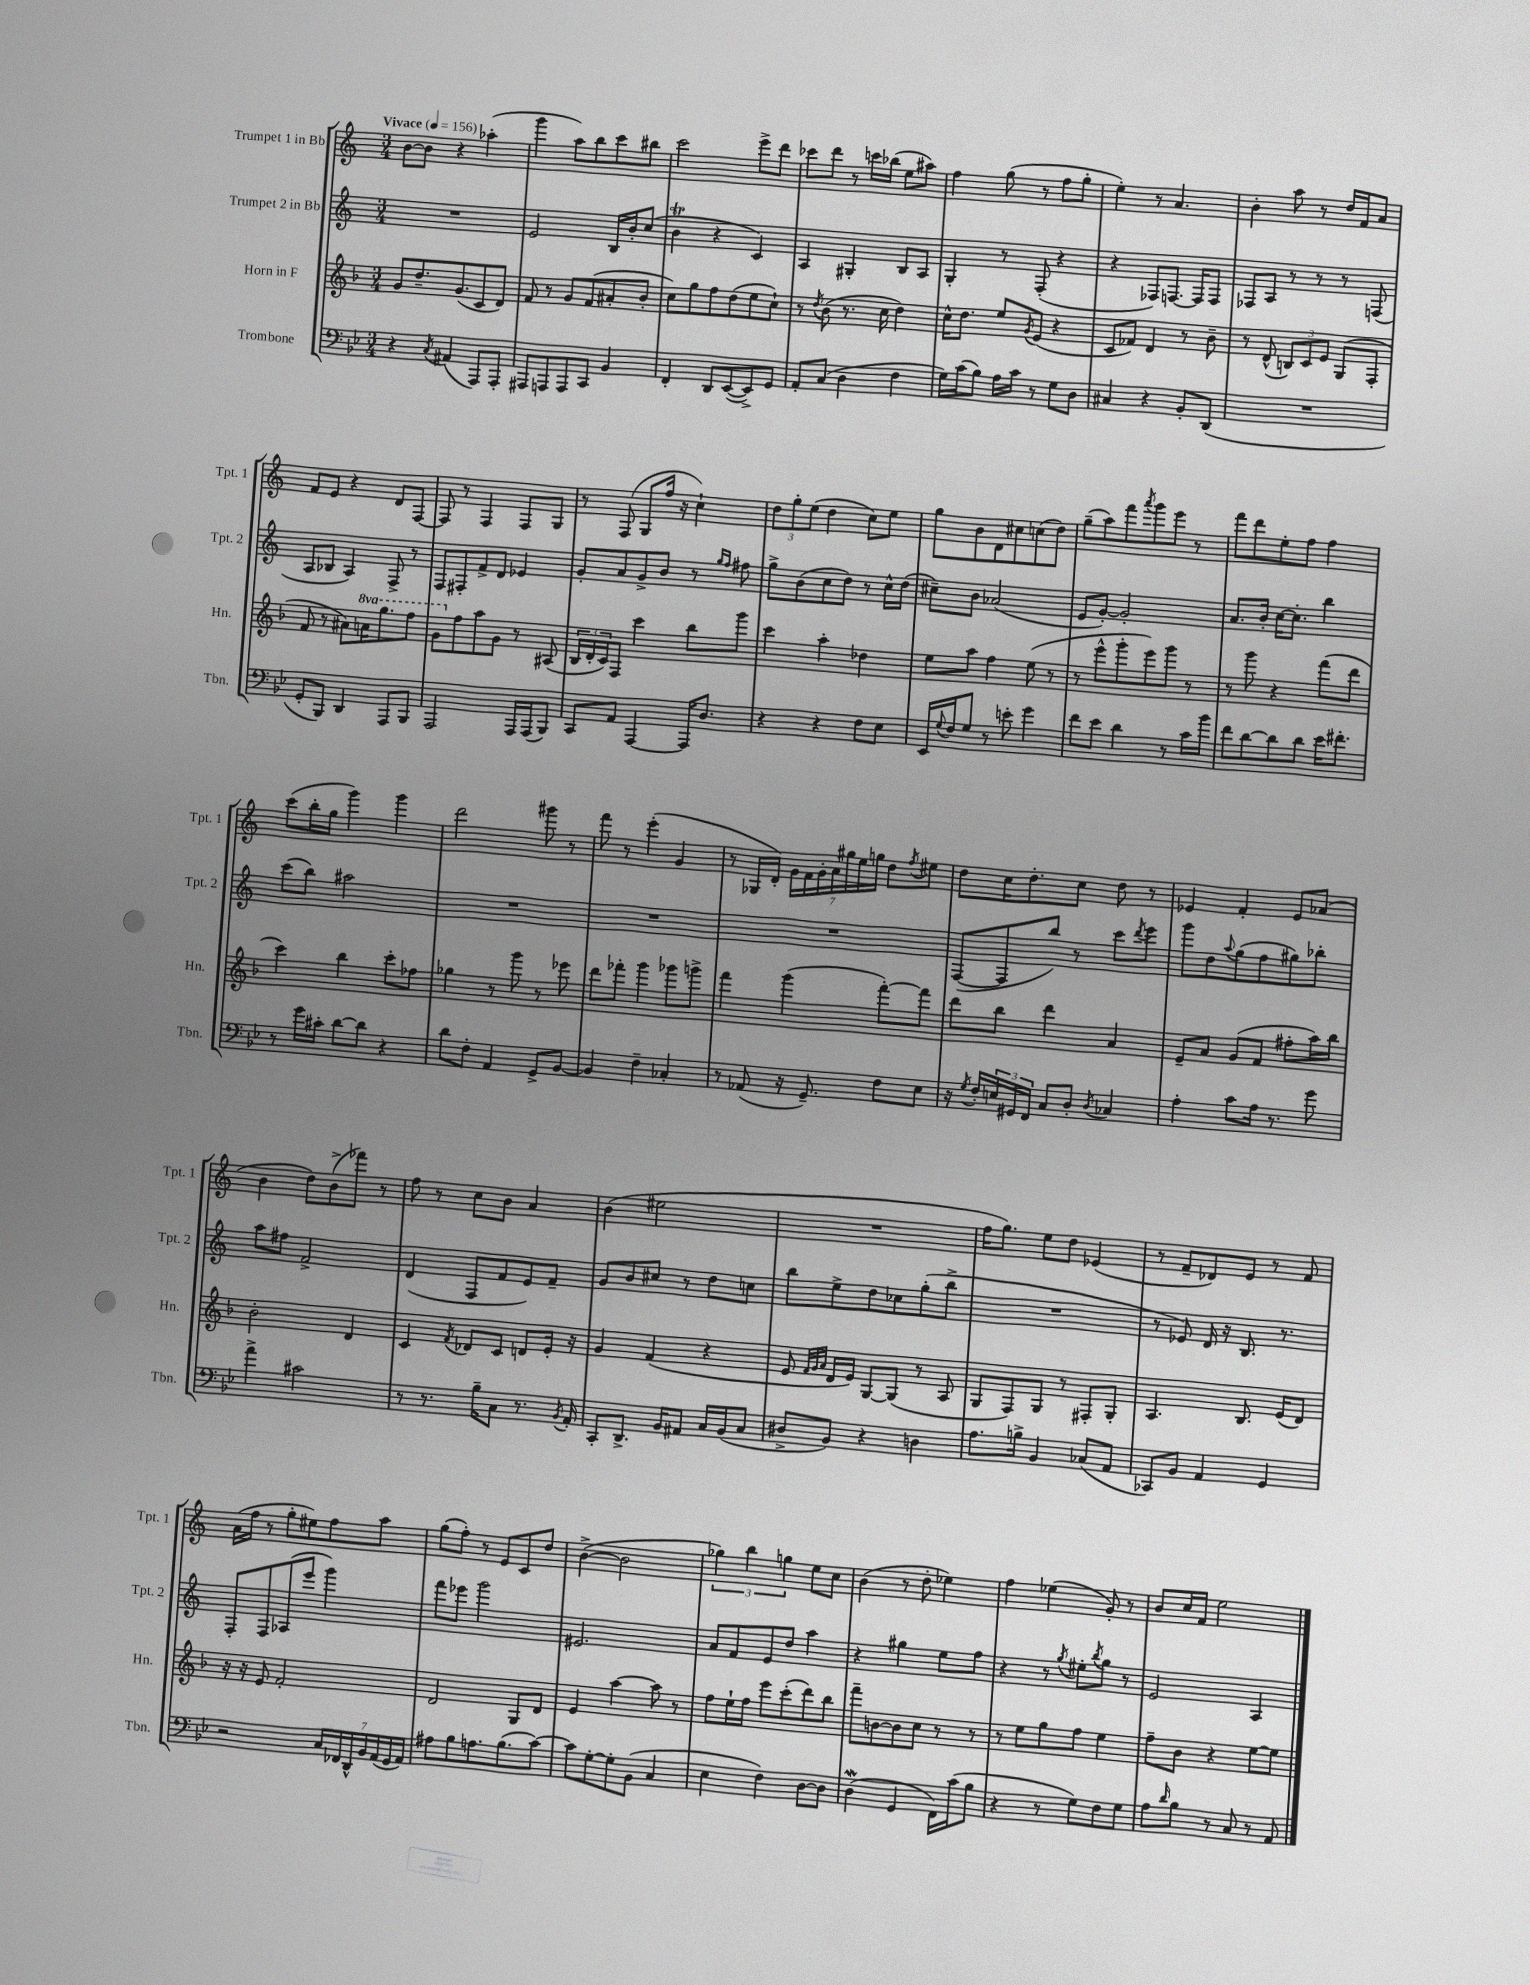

**kern	**kern	**kern	**kern
*staff4	*staff3	*staff2	*staff1
*clefF4	*clefG2	*clefG2	*clefG2
*k[b-e-]	*k[b-]	*k[]	*k[]
*M3/4	*M3/4	*M3/4	*M3/4
*MM156	*MM156	*MM156	*MM156
4r	8g	2.r	[8b
.	8.dd~	.	8b]
8qC	.	.	.
(4AA#	.	.	4r
.	(8.g	.	.
8AAA)	8c	.	(4aa-'
8AAA'	8d)	.	.
=	=	=	=
8AAA#	8f	2e	4ggg
8AAA	8r	.	.
8AAA	8g	.	8aa)
8CC	(8f	.	8bb
4BB-	8a#'	16B	8ccc
.	.	16b'	.
.	8b-'	(8cc	8bb#
=	=	=	=
4FF'	8cc)	4b	2ccc
.	8gg	.	.
8DD	8ff	4r	.
([8EE-	(8dd	.	.
8EE-^])	8ee	4c)	8eee^
8GG	8cc`)	.	8ddd
=	=	=	=
8AA'	8r	4A	8ccc-
.	8qdd	.	.
(8C	(8b-	.	8ddd
4D	8.r	4G#'	8r
.	.	.	16ccc
.	16cc	.	(16bb-
4F	4dd)	8B	8ee
.	.	8A	8aa#)
=	=	=	=
16G)	16cc^^	4G'	4ff
(16c	8.dd	.	.
8B-)	.	.	.
16A	8ee	8r	(8gg
16c	.	.	.
.	8qg	.	.
8r	(8e	(8F'	8r
8G	4r	4r	8ff
8D	.	.	8gg'
=	=	=	=
4C#	8c	4r	4ee')
.	8f-)	.	.
4r	4d	8F-)	8r
.	.	[8.F	4.a
8BB-'	8r	.	.
.	.	16F]	.
(8DD	8b-~	8F	.
=	=	=	=
2.r	8r	8F-	4b'
.	(8d^^	8A	.
.	12B)	8r	8aa
.	12c	.	.
.	.	8r	8r
.	12e	.	.
.	(8G	8r	16dd
.	.	.	16f
.	8F'	(8F	8a
=	=	=	=
8GG'	8f	8A	8f
8BBB-)	8r	8B-	8e
4DD	8a#)	4A)	4r
.	16aa	.	.
.	8.ggg	.	.
8AAA	.	8F^	8d
8BBB-	8fff	8r	[8F
=	=	=	=
2AAA	8gg	8F	8F]
.	8ff	8F#'	8r
.	8aa	8f^	4F
.	8g	8d	.
16AAA	8r	4e-	8F
(16AAA	.	.	.
8BBB-)	(8A#	.	8G
=	=	=	=
8CC	24B-	8g'	8r
.	24d'	.	.
.	24c)	.	.
8AA	8F	8a	(8F
[4AAA	4ccc	8g^	8G
.	.	8b	16ff
.	.	.	16r
16AAA]	8bb-	8r	4cc`)
8.D	.	.	.
.	.	16qqgg	.
.	.	16qqff	.
.	8ggg	8ff#	.
=	=	=	=
4r	4ccc	8gg^	12dd
.	.	.	12gg'
.	.	(8b	.
.	.	.	(12ee
4r	4aa'	8cc	4dd
.	.	8dd)	.
8F	4dd-	8r	8cc)
8E-	.	16cc^^	8ee
.	.	(16dd	.
=	=	=	=
16EE-	8ee	8cc#~)	8gg
8qqG	.	.	.
16F	.	.	.
8G	8aa	8b	8b
8r	4ff	(2a-	8d
8e'	.	.	8cc#
4g	(8ee	.	(8cc
.	8r	.	8dd)
=	=	=	=
8f	8r	8e	(8gg~
8e-	8eee^^	[8g')	8aa)
4d	8ggg'	2g']	8fff
.	.	.	8qaaa
.	8eee)	.	8ggg
8r	8ggg	.	8eee
16c	8r	.	8r
16b-	.	.	.
=	=	=	=
8f	8r	8.a	8fff
[8d	8ggg	.	8ddd
.	.	16b'	.
8d]	4r	[16cc	8ee'
.	.	8.cc']	.
8d	.	.	8ff
16e-	(8fff	4bb	4ff
8.f#'	.	.	.
.	8ddd	.	.
=	=	=	=
8r	4ccc)	(8ccc	(8ccc
16g	.	8bb)	16bb'
16c#'	.	.	16gg
[8d	4bb-	2aa#	4ggg)
8d]	.	.	.
4r	8ccc'	.	4ggg
.	8ff-	.	.
=	=	=	=
8d	4gg-	2.r	2ddd
8F'	.	.	.
4AA	8r	.	.
.	8ggg	.	.
8GG^	8r	.	8ggg#
[8BB-	8eee-	.	8r
=	=	=	=
4BB-]	8ddd	2.r	8fff
.	8fff-'	.	8r
4F~	4ggg	.	(4eee'
4C-'	8ggg-	.	4g
.	8ggg^	.	.
=	=	=	=
8r	4fff	2.r	8r
(8AA-	.	.	16G-
.	.	.	16d')
16r	(4ggg	.	28g
.	.	.	28f
8.GG~)	.	.	.
.	.	.	28g'
.	.	.	28a
.	.	.	28gg#
.	.	.	28ee
.	.	.	28gg
8F	[8fff')	.	8dd
.	.	.	8qff
8E-	8fff]	.	8ee#
=	=	=	=
16r	8ddd	([8F	8dd
8qG	.	.	.
16F'	.	.	.
24E	8bb-	8F]	16cc
24GG#	.	.	.
.	.	.	8.dd'
24FF	.	.	.
8C	4ddd	8bb)	.
8D'	.	8r	8cc
8qD	.	.	.
4C-	4a	8ccc	8dd
.	.	8qddd	.
.	.	8eee	8r
=	=	=	=
4A'	8e~	8ggg	4e-
.	8a	8dd	.
.	.	8qqaa	.
8c	(8g	(8gg	4f'
16A	8f	8ff	.
8.r	.	.	.
.	8ff#'	8gg#)	8e-
8g	16aa)	8bb-'	(8a-
.	16bb-	.	.
=	=	=	=
4a^	2b-'	8aa	4b
.	.	8ff#	.
2c#	.	2f^	8dd)
.	.	.	(8b^
.	4d	.	8fff-)
.	.	.	8r
=	=	=	=
8r	4c	(4d	8ff
8.r	.	.	8r
.	8qf	.	.
.	8d-	8F	8cc
16B-~	.	.	.
8C	8c	8f	8b
8.r	8d	8e)	4a
.	16e'	8f~	.
8qBB-	.	.	.
16AA'	16r	.	.
=	=	=	=
8CC'	4g	8g	(4b
8.DD^	.	8b	.
.	(4f	8cc#	2ee#
16BB-	.	.	.
8AA#	.	8r	.
16C	4r	8dd	.
(16BB-	.	.	.
8C	.	8cc	.
=	=	=	=
8D#^	8e	8bb	2.r
.	32qqf	.	.
.	32qqg	.	.
.	32qqa	.	.
8BB-)	16d	8ee^	.
.	16e)	.	.
4r	[8G	8dd	.
.	(8G]	8cc-	.
4D	8r	(8gg'	.
.	8A	8bb^	.
=	=	=	=
8.A	8G	2.r	16ff
.	.	.	8.gg)
.	8F)	.	.
16B^	.	.	.
4BB-	8G	.	8ee
.	8r	.	8dd
(8C-	8F#'	.	(4e-
8AA	8G'	.	.
=	=	=	=
8CC-)	4.A	8r	8r
8BB-	.	8e-)	8f~
4AA	.	16d	8d-)
.	.	16r	.
.	8.B-	8.B	8e
4GG	.	.	8r
.	(16e	8.r	.
.	8d)	.	8f
=	=	=	=
2r	16r	8F'	(16a
.	16r	.	16ff
.	8e	8F	8r
.	2f'	(8A-	8gg'
.	.	8eee	8ee#)
28C	.	4ggg)	8ff
28FF-	.	.	.
28DD^^	.	.	.
28BB-	.	.	.
.	.	.	8aa
(28AA	.	.	.
28GG	.	.	.
28AA)	.	.	.
=	=	=	=
8A#	2d	8fff	(8gg
8B-	.	8eee-	8ff')
8.A	.	2ggg	8r
.	.	.	8e
(8.B-	.	.	.
.	8G	.	8c
[8c)	8d	.	8dd
=	=	=	=
8c]	4e	2.e#	([4b^
[8G'	.	.	.
8G']	[4aa	.	2b]
(8BB-	.	.	.
4C	8aa]	.	.
.	8r	.	.
=	=	=	=
4E-	8ff	8a	6gg-)
.	16ee`	8f	.
.	.	.	6bb
.	16ff	.	.
4F)	8eee	8e	.
.	.	.	6gg
.	(8ccc'	8dd	.
[8D	8ddd)	4aa	8ee
8D]	8bb-	.	8cc
=	=	=	=
(4D	8fff~	4r	(4b
.	[8b	.	.
4GG	8b]	4gg#	8r
.	8cc	.	8dd'
16FF)	8r	8ee	4ee-)
(16c	.	.	.
8B-	8r	8ff	.
=	=	=	=
4r	8r	4r	4ff
.	8ee	.	.
8r	8gg	8r	(4ee-
.	.	8qgg	.
8G)	8ff	8ee#'	.
.	.	8qbb	.
8F	4ee	8gg	8g')
8G	.	8r	8r
=	=	=	=
8A	8ff~	2e	8b
16qqd	.	.	.
8B-	8b-	.	16cc
.	.	.	16f
8r	4r	.	2ee
8C	.	.	.
8r	[8ee	4A	.
8AA	8ee]	.	.
==	==	==	==
*-	*-	*-	*-
